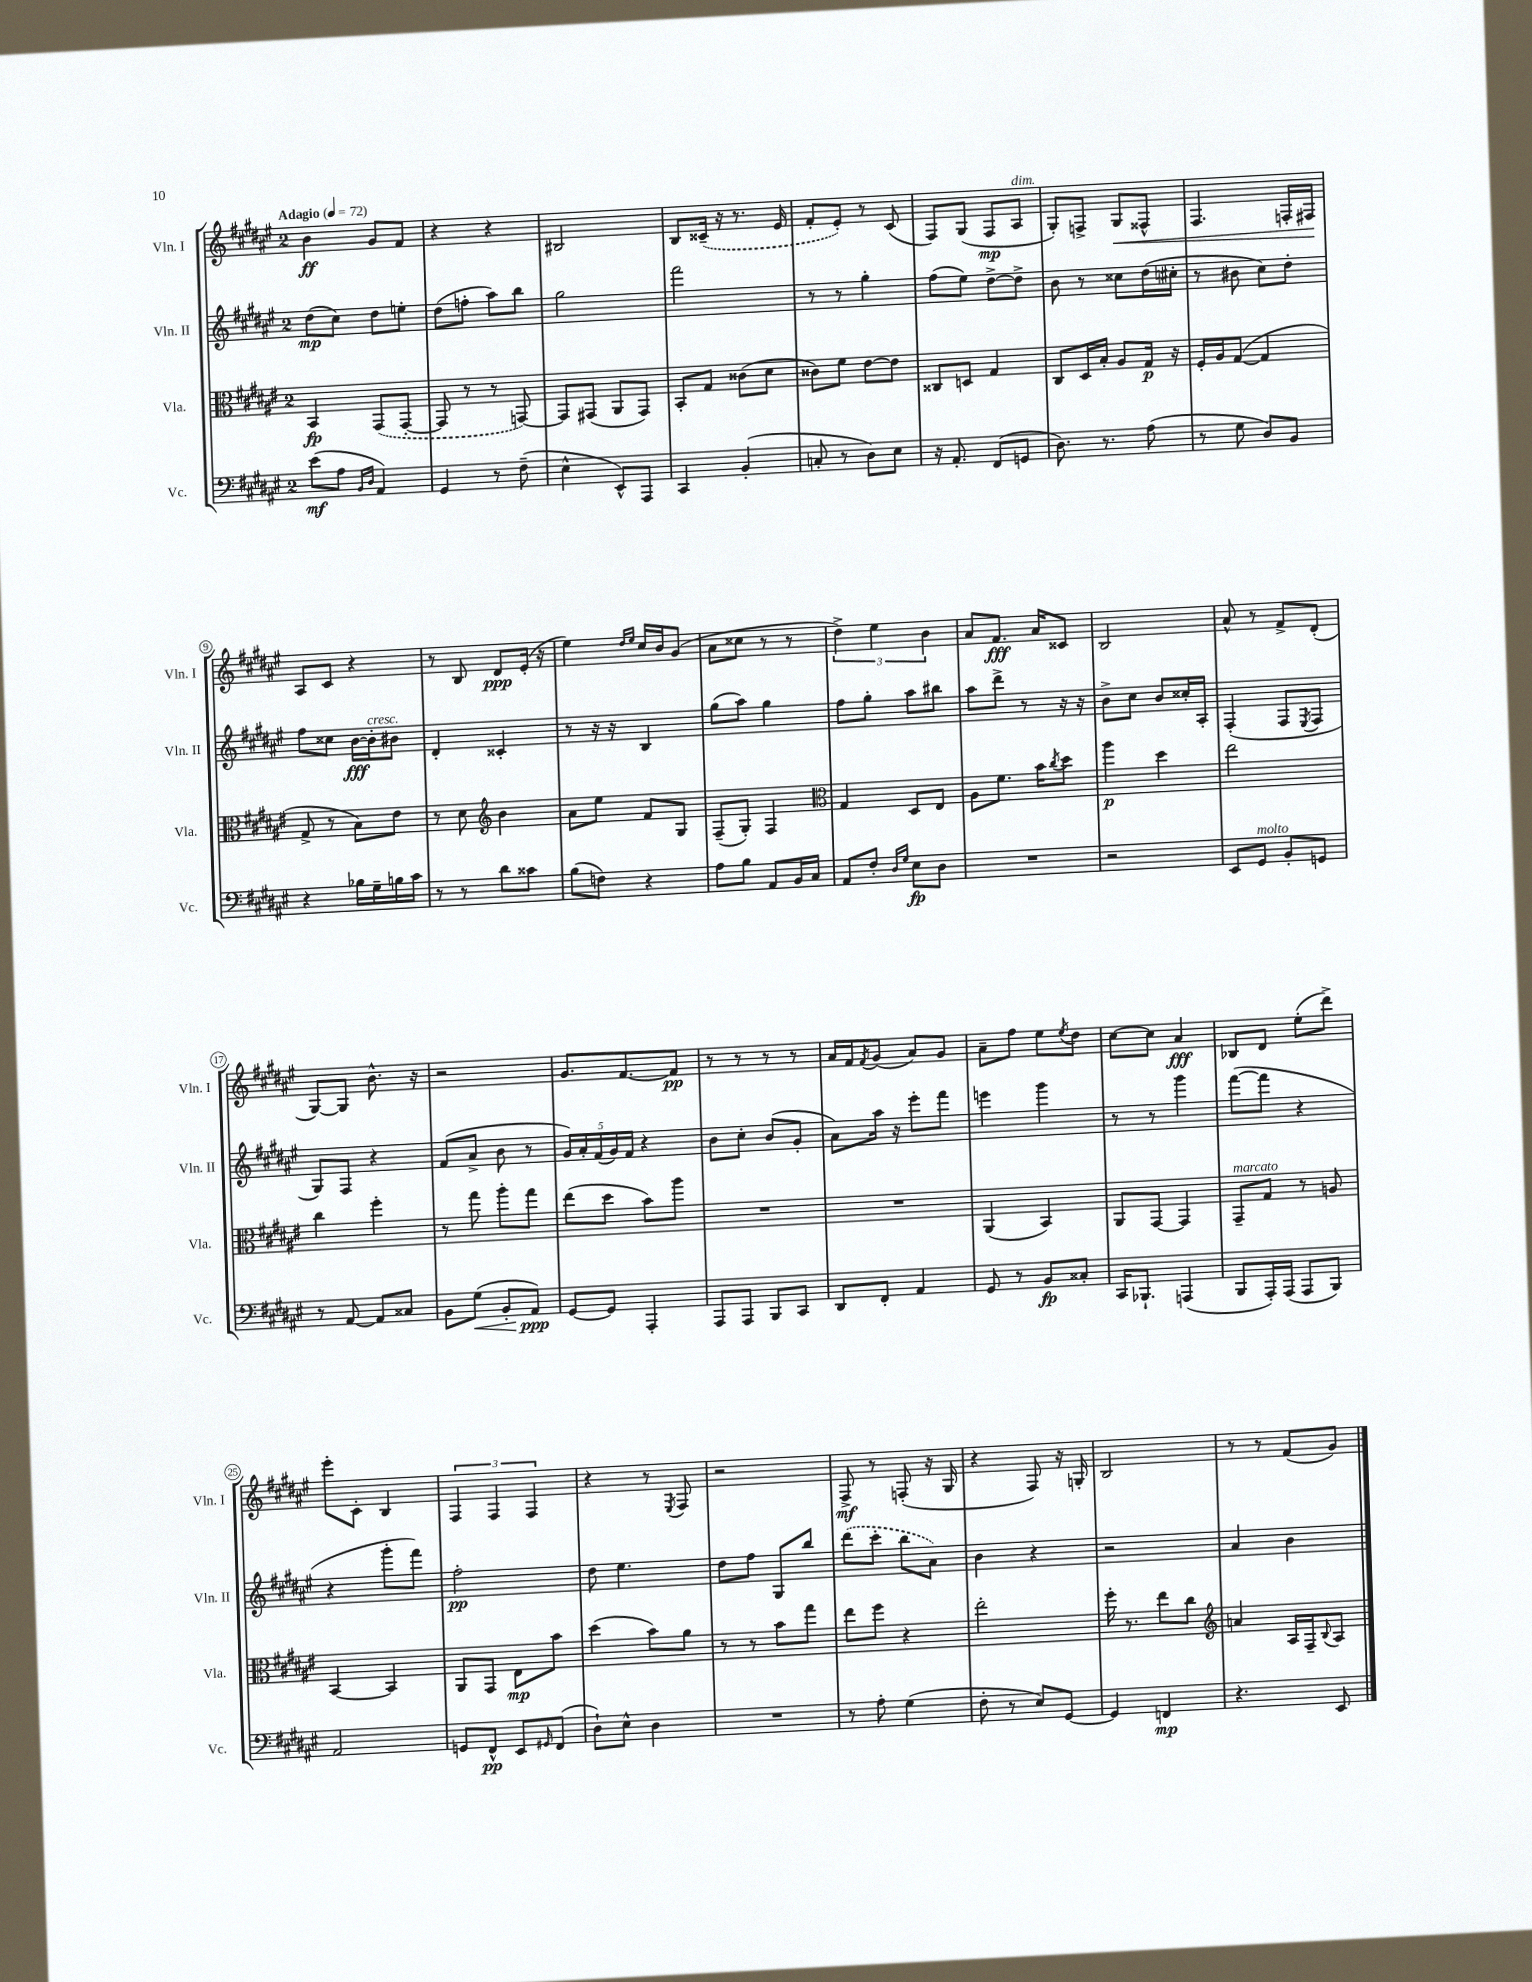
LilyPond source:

<<
\new StaffGroup <<
\new Staff = "s0" \with { instrumentName = "Vln. I" shortInstrumentName = "Vln. I" } {
    \clef treble \key fis \major \once \override Staff.TimeSignature.style = #'single-digit \time 2/4 \tempo "Adagio" 4 = 72
    b'4\ff gis'8 fis'8 |
    r4 r4 |
    bis2 |
    b8 \once \slurDashed cisis'16--( r16 r8. eis'16 |
    fis'8-. eis'8-.) r8 cis'8( |
    fis8) gis8( fis8\mp ais8^\markup { \italic "dim." } |
    gis8-.) f8-> gis8\< fisis8-^ |
    fis4. f16-. fis16\! |
    ais8 cis'8 r4 |
    r8 b8 dis'8\ppp eis'16-.( r16 |
    eis''4) \grace { dis''16 eis''16 } cis''16 b'16 gis'8( |
    ais'8 cisis''8 r8 r8 |
    \tuplet 3/2 { dis''4->) eis''4 b'4 } |
    ais'8 fis'8.\fff ais'16 cisis'8 |
    b2 |
    ais'8-^ r8 fis'8-> dis'8-.( |
    gis8~) gis8 b'8.-^ r16 |
    r2 |
    gis'8. fis'8.~ fis'8\pp |
    r8 r8 r8 r8 |
    ais'16 fis'16 \acciaccatura { fis'8 } gis'8( ais'8) gis'8 |
    ais'8-- fis''8 eis''8 \acciaccatura { eis''8 } dis''8 |
    cis''8~ cis''8 ais'4\fff |
    bes8 dis'8 eis''8-.( dis'''8->) |
    eis'''8-. cis'8-. b4 |
    \tuplet 3/2 { fis4 fis4 fis4 } |
    r4 r8 \acciaccatura { eis8 } fis8 |
    r2 |
    fis8->\mf r8 f8-.( r16 gis16 |
    r4 fis8) r16 g16-. |
    b2 |
    r8 r8 fis'8( gis'8) \bar "|." |
}
\new Staff = "s1" \with { instrumentName = "Vln. II" shortInstrumentName = "Vln. II" } {
    \clef treble \key fis \major \once \override Staff.TimeSignature.style = #'single-digit \time 2/4
    dis''8\mp( cis''8) dis''8 e''8-. |
    dis''8( f''8-. ais''8) b''8 |
    gis''2 |
    fis'''2 |
    r8 r8 gis''4-. |
    fis''8( eis''8) dis''8~-> dis''8-> |
    b'8 r8 cisis''8 dis''16( cis''16-. |
    r8 bis'8 cis''8) dis''8-. |
    fis''8 cisis''8 b'16~\fff b'16-.^\markup { \italic "cresc." } bis'8 |
    dis'4-. cisis'4-. |
    r8 r16 r16 b4 |
    gis''8( ais''8) gis''4 |
    fis''8 gis''8-. ais''8 bis''8 |
    ais''8 dis'''8-> r8 r16 r16 |
    b'8-> cis''8 b'8 cisis''16-. ais16-. |
    fis4-.( fis8 \acciaccatura { eis8 } fis8 |
    gis8) fis8 r4 |
    fis'8( ais'8-> b'8 r8 |
    \tuplet 5/4 { gis'16) ais'16-. fis'16( gis'16) fis'16 } r4 |
    b'8 cis''8-. b'8( gis'8-. |
    ais'8) ais''16 r16 eis'''8-. fis'''8 |
    e'''4 gis'''4 |
    r8 r8 gis'''4 |
    fis'''8~( fis'''8 r4 |
    r4 gis'''8-. fis'''8) |
    fis''2-.\pp |
    dis''8 eis''4. |
    dis''8 fis''8 gis8 b''8 |
    \once \slurDashed dis'''8( cis'''8-. b''8 ais'8) |
    b'4 r4 |
    r2 |
    ais'4 b'4 \bar "|." |
}
\new Staff = "s2" \with { instrumentName = "Vla." shortInstrumentName = "Vla." } {
    \clef alto \key fis \major \once \override Staff.TimeSignature.style = #'single-digit \time 2/4
    b,4\fp \once \slurDashed gis,8( gis,8~-. |
    gis,8 r8 r8 g,8~) |
    g,8 gis,8( ais,8 gis,8) |
    b,8-. gis8 cisis'8( dis'8 |
    cisis'8) fis'8 eis'8~ eis'8 |
    cisis8 d8 gis4 |
    cis8 dis16 b16-. ais8 gis16\p r16 |
    fis16-. ais16 gis8~( gis4 |
    gis8-> r8 b8) eis'8 |
    r8 dis'8 \clef treble b'4 |
    ais'8 eis''8 fis'8 gis8 |
    fis8--( gis8-.) fis4 |
    \clef alto gis4 dis8 eis8 |
    ais8 fis'8. b'16 \acciaccatura { cis''8 } dis''8 |
    ais''4\p dis''4 |
    eis''2 |
    cis''4 fis''4-. |
    r8 gis''8 ais''8-. gis''8 |
    eis''8( dis''8 b'8) ais''8 |
    R2 |
    R2 |
    ais,4( b,4) |
    ais,8 gis,8~ gis,4 |
    gis,8--^\markup { \italic "marcato" } gis8 r8 a8 |
    b,4~ b,4 |
    ais,8 gis,8 eis8\mp b'8 |
    dis''4( b'8) ais'8 |
    r8 r8 b'8 gis''8 |
    eis''8 fis''8 r4 |
    eis''2-. |
    fis''16-. r8. eis''8 cis''8 |
    \clef treble a'4 ais16 fis16-- \appoggiatura { b8 } ais8 \bar "|." |
}
\new Staff = "s3" \with { instrumentName = "Vc." shortInstrumentName = "Vc." } {
    \clef bass \key fis \major \once \override Staff.TimeSignature.style = #'single-digit \time 2/4
    eis'8\mf( ais8 \grace { b,16 dis16 } ais,4) |
    gis,4 r8 fis8--( |
    eis4-^ eis,8-^) ais,,8 |
    cis,4 b,4-.( |
    c8-. r8 dis8) eis8 |
    r16 ais,8.-. fis,8( g,8 |
    dis8.) r8. ais8( |
    r8 gis8 dis8) b,8 |
    r4 bes16 gis16-- b16 cis'16 |
    r8 r8 dis'8 cisis'8 |
    b8( f8) r4 |
    ais8 b8 ais,8 b,16 cis16 |
    ais,8 fis8-. \grace { dis16 gis16 } eis8\fp dis8 |
    R2 |
    r2 |
    eis,8 gis,8^\markup { \italic "molto" } b,8-. g,8 |
    r8 ais,8~ ais,8 cisis8 |
    b,8 gis8\<( b,8-. ais,8\ppp\!) |
    gis,8~ gis,8 ais,,4-. |
    ais,,8 ais,,8 b,,8 cis,8 |
    dis,8 fis,8-. ais,4 |
    gis,8 r8 b,8\fp cisis8-. |
    cis,16 bes,,8.-! a,,4( |
    b,,8 ais,,16-.) ais,,16( ais,,8 b,,8) |
    ais,2 |
    g,8 fis,8-^\pp eis,8 \grace { gis,16 } fis,8( |
    dis8-!) eis8-^ dis4 |
    R2 |
    r8 ais8-. gis4( |
    fis8-. r8 eis8) gis,8~ |
    gis,4 f,4\mp |
    r4. eis,8 \bar "|." |
}
>>
>>
\layout { \context { \Score \override BarNumber.stencil = #(make-stencil-circler 0.1 0.3 ly:text-interface::print) } }
